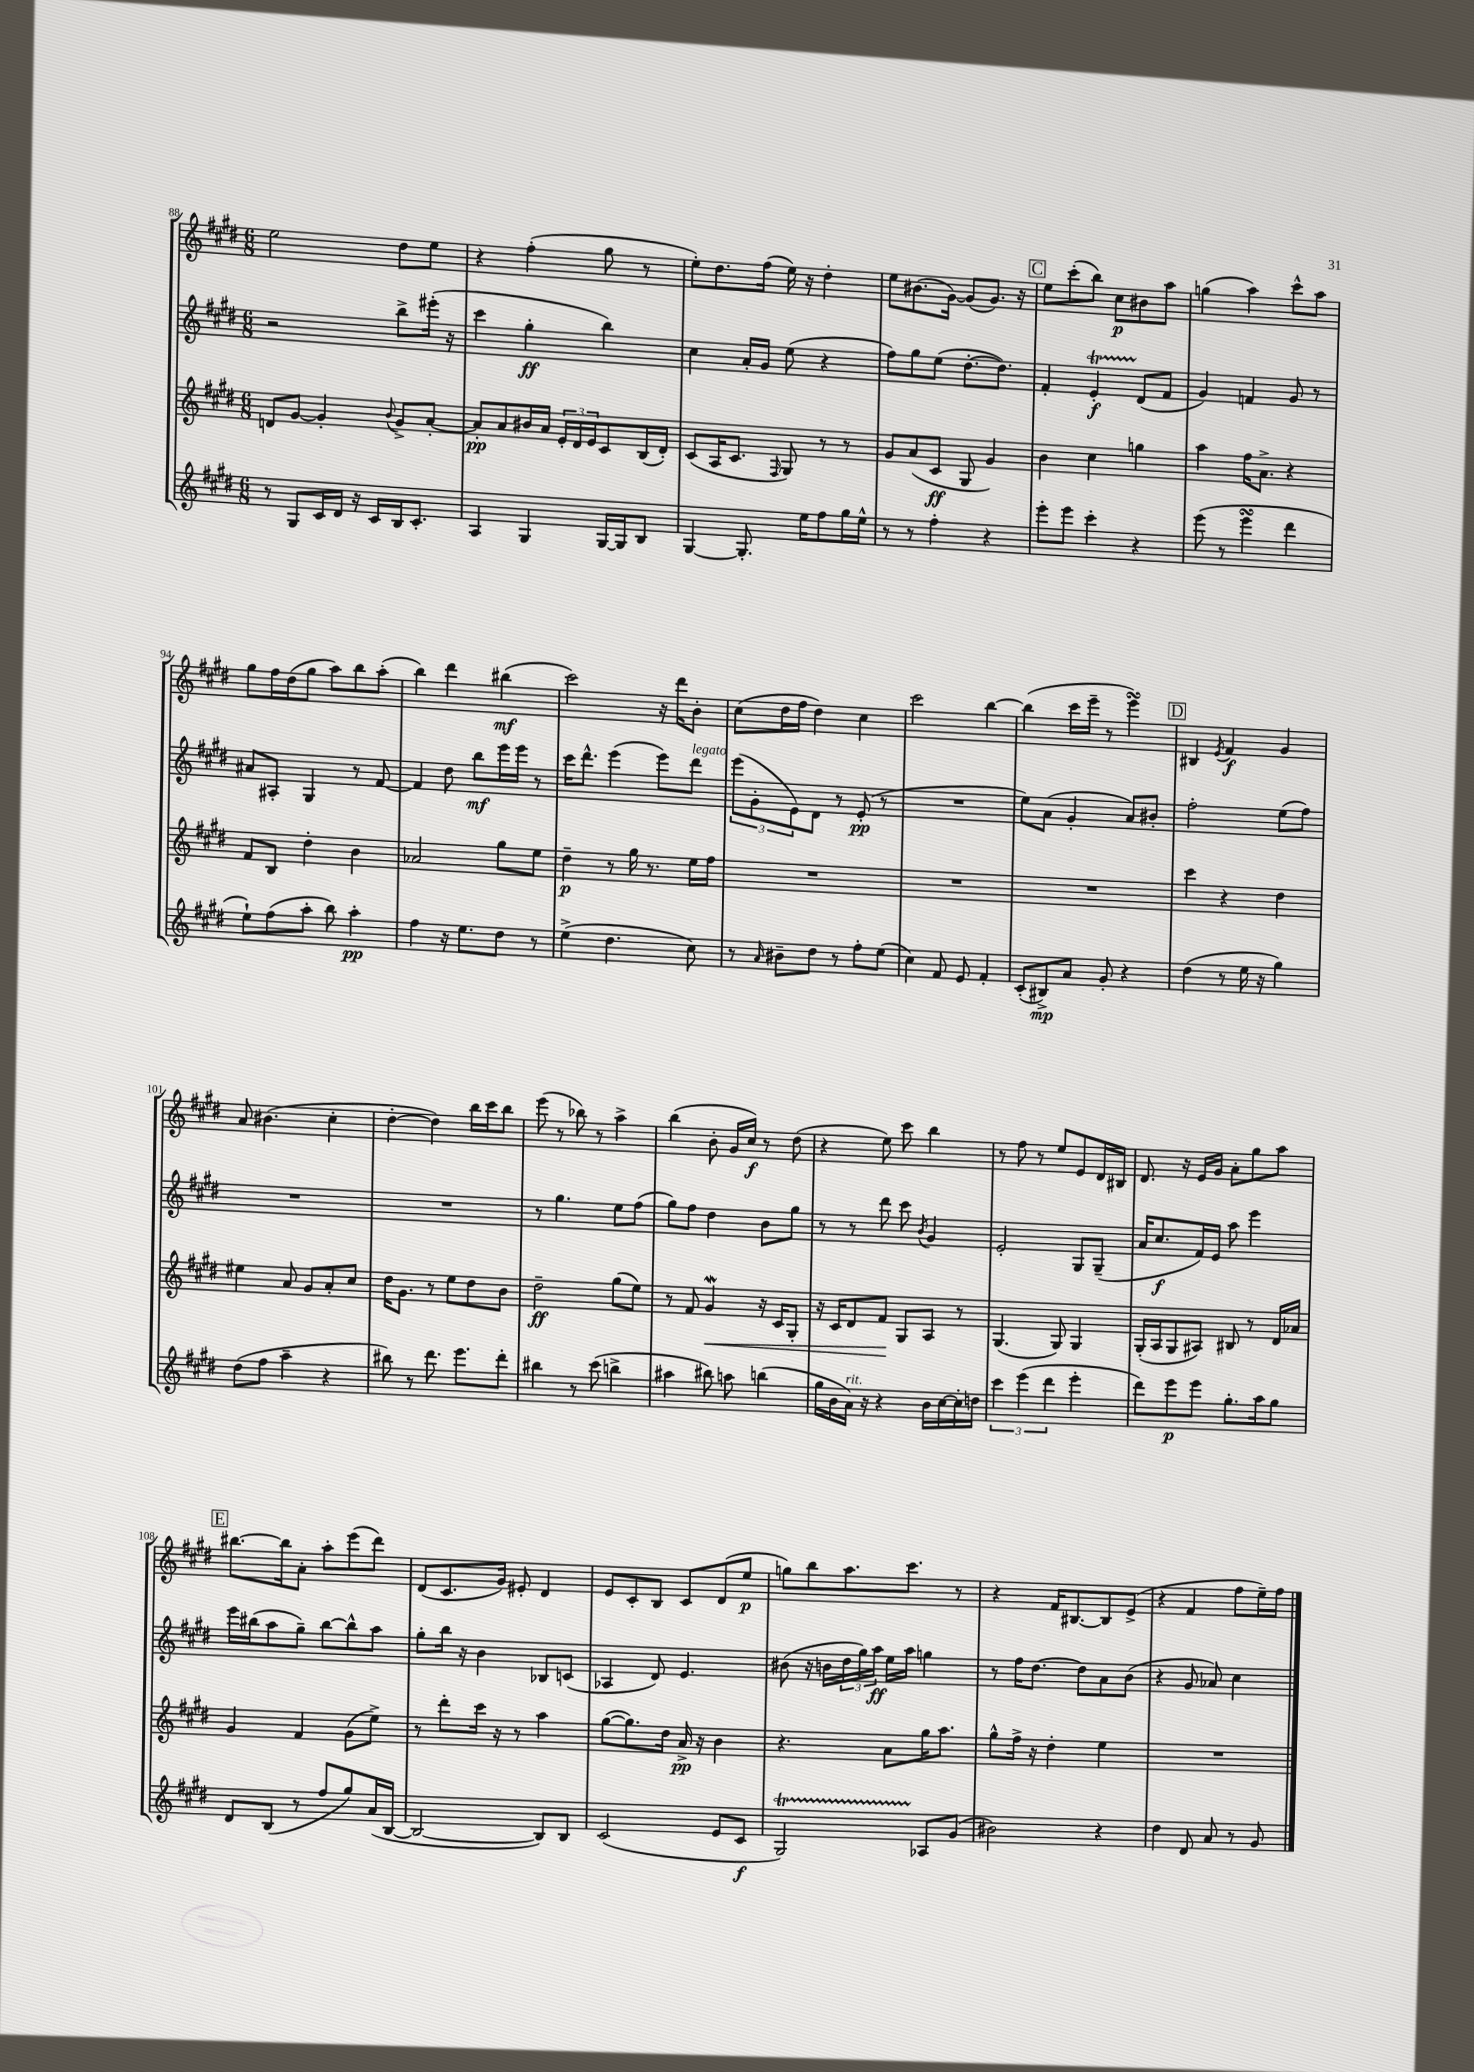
<<
\new StaffGroup <<
\new Staff = "s0" {
    \clef treble \key e \major \numericTimeSignature \time 6/8
    e''2 dis''8 e''8 |
    r4 fis''4-.( gis''8 r8 |
    e''8-.) dis''8. fis''16( e''16) r16 dis''4-. |
    e''8 bis'8.( gis'16~) gis'8( gis'8.) r16 |
    \mark \markup { \box "C" } e''8 cis'''8-.( b''8) cis''8\p bis'8 a''8 |
    g''4( a''4) cis'''8-^ a''8 |
    gis''8 fis''16 dis''16( gis''8 a''8) b''8 a''8-.( |
    b''4) dis'''4 bis''4\mf( |
    cis'''2) r16 dis'''16 b'8-. |
    cis''8( dis''16 fis''16 dis''4) cis''4 |
    cis'''2 b''4~ |
    b''4( cis'''16 e'''16-- r8 e'''4\turn) |
    \mark \markup { \box "D" } bis4 \acciaccatura { e'8 } fis'4\f gis'4 |
    a'8 bis'4.( cis''4-. |
    dis''4~-. dis''4) b''16 cis'''16 b''8 |
    e'''8( r8 bes''8) r8 a''4-> |
    b''4( b'8-. gis'16 cis''16\f) r8 dis''8( |
    r4 e''8) cis'''8 b''4 |
    r8 fis''8 r8 e''8 e'8 dis'16 bis16 |
    dis'8. r16 e'16 gis'16 a'8-. gis''8 a''8 |
    \mark \markup { \box "E" } bis''8.~ bis''16 a'8-. a''8-. e'''8( dis'''8) |
    dis'8( cis'8. gis'16) eis'8-. dis'4 |
    e'8 cis'8-. b8 cis'8 dis'8( e''8\p |
    g''8) b''8 a''8. cis'''8. r8 |
    r4 fis'16 bis8.~ bis8 e'8->( |
    r4 fis'4 fis''8 e''16--) fis''16 \bar "|." |
}
\new Staff = "s1" {
    \clef treble \key e \major \numericTimeSignature \time 6/8
    r2 b''8-> eis'''16-.( r16 |
    cis'''4 gis''4-.\ff b''4) |
    cis''4 a'16-. gis'16 e''8( r4 |
    fis''8) gis''8 e''8( dis''8.~-. dis''8.) |
    \mark \markup { \box "C" } fis'4-. e'4-.\startTrillSpan\f dis'8\stopTrillSpan( fis'8 |
    gis'4) f'4 gis'8 r8 |
    ais'8 ais8-. gis4 r8 fis'8~ |
    fis'4 dis''8 b''8\mf e'''16 e'''16 r8 |
    cis'''16 dis'''8.-^ e'''4( e'''8) dis'''8^\markup { \italic "legato" } |
    \tuplet 3/2 { e'''8( gis'8-. e'8) } dis'8 r8 e'8-.\pp( r8 |
    R2. |
    e''8) a'8( gis'4-. a'8) bis'8-. |
    \mark \markup { \box "D" } fis''2-. e''8( fis''8) |
    R2. |
    R2. |
    r8 gis''4. e''8 fis''8( |
    gis''8) fis''8 dis''4 b'8 gis''8 |
    r8 r8 dis'''8 cis'''8 \acciaccatura { b'8 } gis'4 |
    e'2-. gis8 gis8--( |
    a'16 cis''8.\f fis'16) e'16 a''8 e'''4 |
    \mark \markup { \box "E" } e'''16 bis''16( a''8 gis''8--) bis''8~ bis''8-^ a''8 |
    gis''8-. b''16 r16 b'4 bes8 c'8( |
    aes4 dis'8) e'4. |
    bis'8( r16 b'16 \tuplet 3/2 { dis''16 gis''16) a''16\ff } e''16 a''16 g''4 |
    r8 fis''16 dis''8.~ dis''8 a'8 b'8( |
    r4 gis'8 aes'8) cis''4 \bar "|." |
}
\new Staff = "s2" {
    \clef treble \key e \major \numericTimeSignature \time 6/8
    d'8 gis'8~ gis'4-. \appoggiatura { b'8 } gis'8-> a'8~-. |
    a'8-.\pp a'8 bis'16 a'16 \tuplet 3/2 { e'16-. dis'16 e'16 } cis'8 b16( dis'16-.) |
    cis'8( a16 cis'8. \grace { fis16 } gis8) r8 r8 |
    gis'8 a'8( cis'8\ff gis8 gis'4) |
    \mark \markup { \box "C" } b'4 cis''4 g''4 |
    a''4 fis''16 a'8.-> r4 |
    fis'8 b8 dis''4-. b'4 |
    aes'2 gis''8 e''8 |
    dis''4--\p r8 gis''16 r8. e''16 fis''16 |
    R2. |
    R2. |
    R2. |
    \mark \markup { \box "D" } cis'''4 r4 dis''4 |
    eis''4 a'8 gis'8 a'8-. cis''8 |
    dis''16 gis'8. r8 e''8 dis''8 b'8 |
    dis''2--\ff gis''8( e''8) |
    r8 fis'8 gis'4\mordent\< r16 cis'16 gis8-. |
    r16 cis'16 dis'8 fis'8\! gis8 a8 r8 |
    gis4.( gis8) gis4 |
    gis16-.( a16 gis8 ais8) bis8 r8 dis'16 aes'16 |
    \mark \markup { \box "E" } gis'4 fis'4 gis'8( e''8->) |
    r8 dis'''8-. cis'''16 r16 r8 a''4 |
    gis''8~( gis''8.) dis''16 a'16->\pp r16 b'4 |
    r4. a'8 gis''16 a''8. |
    gis''8-^ fis''16-> r16 dis''4-. e''4 |
    R2. \bar "|." |
}
\new Staff = "s3" {
    \clef treble \key e \major \numericTimeSignature \time 6/8
    r8 gis8 cis'16 dis'16 r16 cis'16 b16 cis'8.-. |
    a4 gis4 gis16~ gis16 b8 |
    gis4~ gis8.-. e''16 fis''8 gis''16 e''16-^ |
    r8 r8 fis''4-. r4 |
    \mark \markup { \box "C" } e'''8-. e'''8 cis'''4-. r4 |
    e'''8( r8 e'''4\turn dis'''4 |
    e''8-!) fis''8( a''8-. b''8) a''4-.\pp |
    fis''4 r16 e''8. dis''8 r8 |
    e''4->( dis''4. cis''8) |
    r8 \grace { a'16 } bis'8-- dis''8 r8 fis''8-. e''8( |
    cis''4) fis'8 e'8 fis'4-. |
    cis'8-.( bis8->\mp) a'8 gis'8-. r4 |
    \mark \markup { \box "D" } dis''4( r8 e''16 r16 gis''4) |
    dis''8( fis''8 a''4-- r4 |
    bis''8) r8 dis'''8. e'''8. dis'''8-. |
    bis''4 r8 cis'''8( b''4-> |
    ais''4 bis''8) a''8 b''4( |
    gis''16 b'16 a'16^\markup { \italic "rit." }) r16 r4 b'16 cis''16~ cis''16-. d''16 |
    \tuplet 3/2 { cis'''4 e'''4( dis'''4 } e'''4-. |
    dis'''8) e'''8\p e'''8 gis''8.-. a''16 gis''8 |
    \mark \markup { \box "E" } dis'8 b8( r8 fis''8 gis''8) a'16( b16~ |
    b2~ b8) b8 |
    cis'2( e'8 cis'8\f |
    gis2\startTrillSpan) aes8\stopTrillSpan gis'8( |
    bis'2) r4 |
    dis''4 dis'8 a'8 r8 gis'8 \bar "|." |
}
>>
>>
\layout { \context { \Score currentBarNumber = #88 } }
